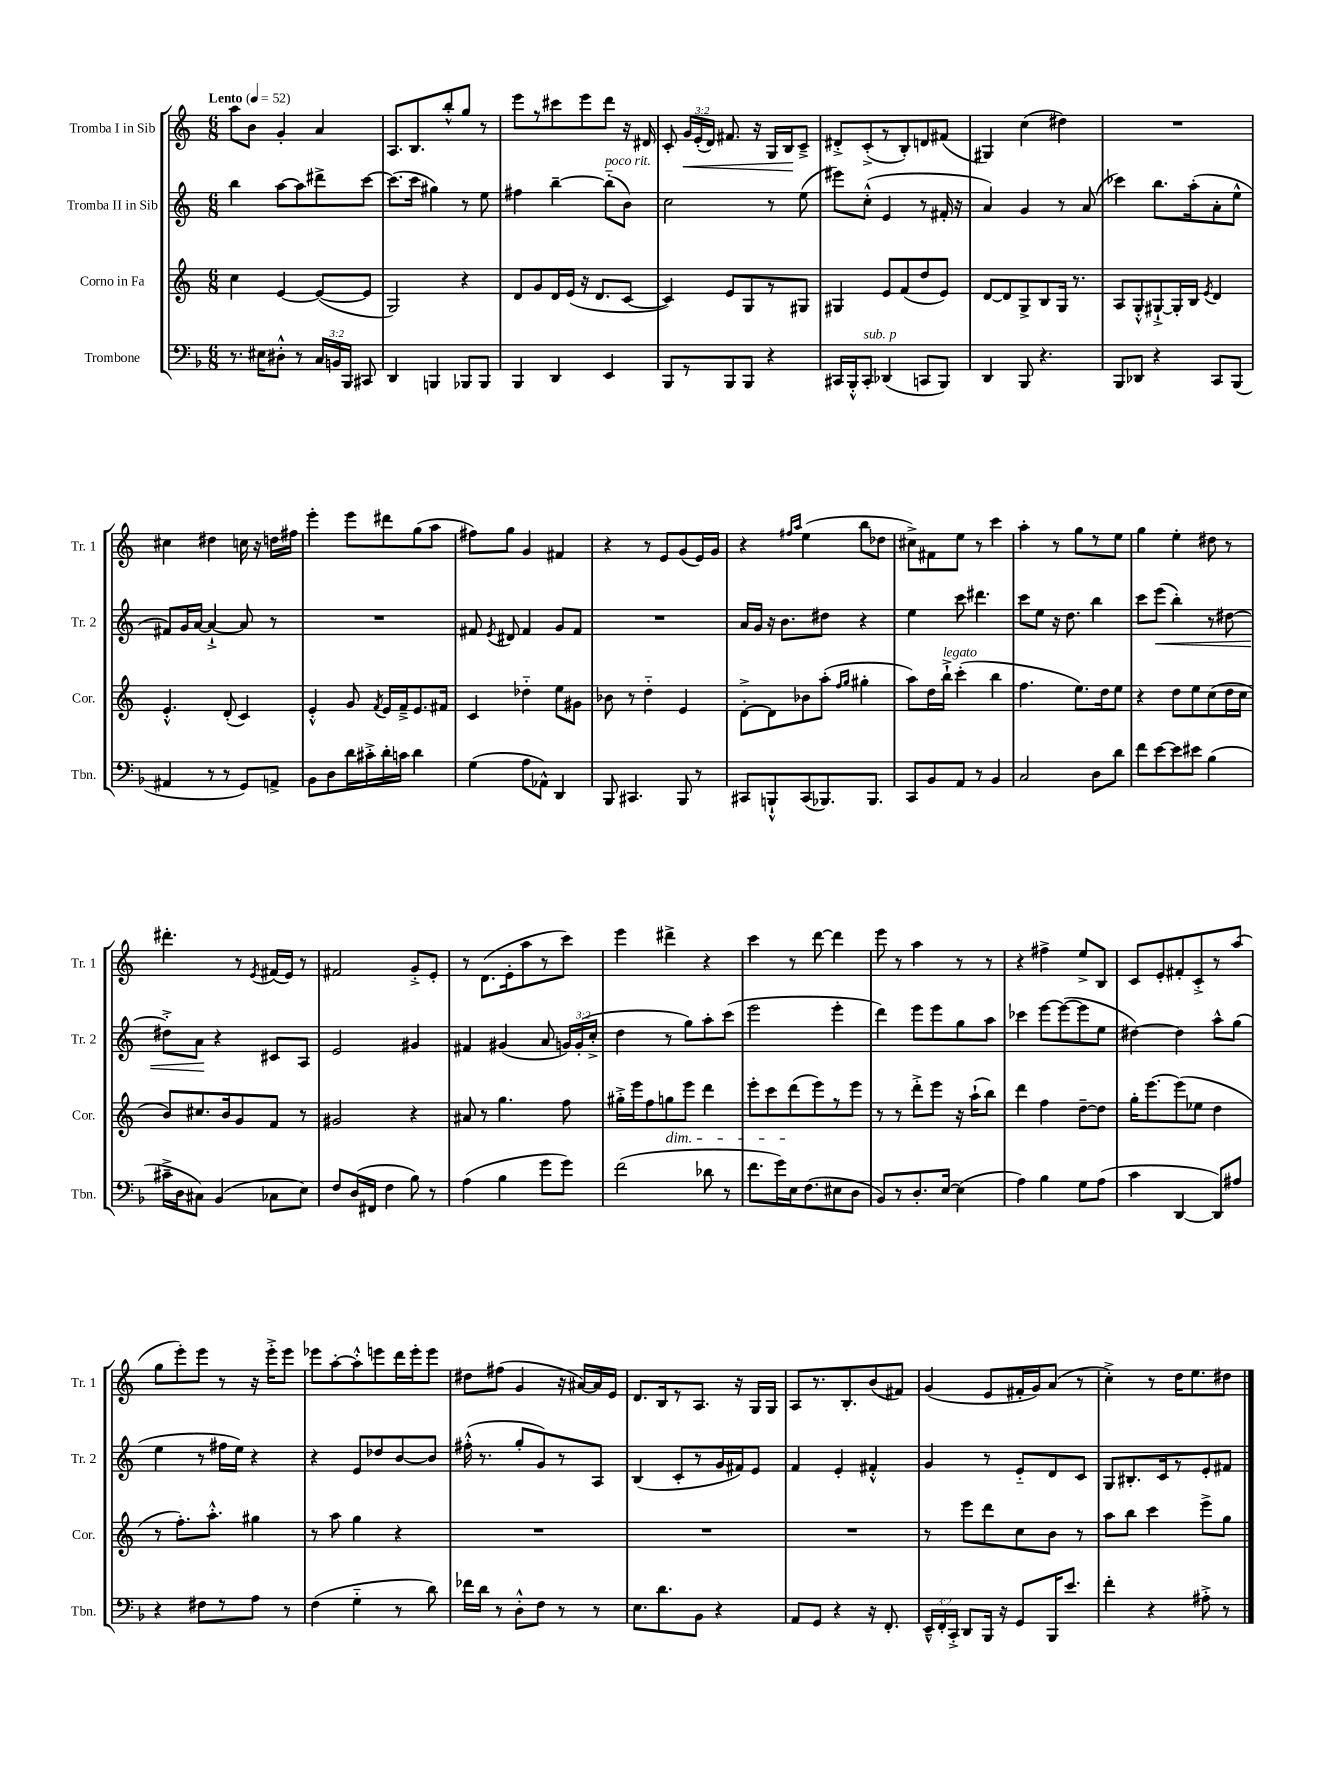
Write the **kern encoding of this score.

**kern	**kern	**kern	**dynam	**kern	**dynam
*part4	*part3	*part2	*part2	*part1	*part1
*staff4	*staff3	*staff2	*staff2	*staff1	*staff1
*I"Trombone	*I"Corno in Fa	*I"Tromba II in Sib	*	*I"Tromba I in Sib	*
*I'Tbn.	*I'Cor.	*I'Tr. 2	*	*I'Tr. 1	*
*clefF4	*clefG2	*clefG2	*	*clefG2	*
*k[b-]	*k[]	*k[]	*	*k[]	*
*M6/8	*M6/8	*M6/8	*	*M6/8	*
*MM52	*MM52	*MM52	*	*MM52	*
=1	=1	=1	=1	=1	=1
!	!	!	!	!LO:TX:a:B:t=Lento	!
8.r	4cc\	4bb\	.	8aa\L	.
.	.	.	.	8b\J	.
16E#X\KL	.	.	.	.	.
8D#X'^^\J	[4e/	[8aa\L	.	4g'/	.
8r	.	8aa\]	.	.	.
24C/LL	(8e/L_	8ddd#X^\	.	4a/	.
24BBn/	.	.	.	.	.
24BBB-/JJ	.	.	.	.	.
8CC#X/	8e/J]	[8ccc\J	.	.	.
=2	=2	=2	=2	=2	=2
4DD/	2G/)	(8.ccc\L]	.	8.A/L	.
.	.	16ccc\Jk	.	8.B/	.
4BBBn/	.	4gg#X\)	.	.	.
.	.	.	.	8bb'^^/	.
8BBB-X/L	4r	8r	.	8gg/J	.
8BBB-/J	.	8ee\	.	8r	.
=3	=3	=3	=3	=3	=3
4BBB-/	8d/L	4ff#X\	.	8eee\L	.
.	8g/	.	.	8r	.
4DD/	16d/L	[4bb~\	.	8ccc#X\	.
.	(16e/JJ	.	.	.	.
.	16r	.	.	8eee\	.
.	8.d/L	.	.	.	.
!	!	!LO:TX:a:i:t=poco rit.	!	!	!
4EE/	.	(8bb\L]	.	8ddd\J	.
.	[8c/J	8b\J)	.	16r	.
.	.	.	.	16d#X/	.
=4	=4	=4	=4	=4	=4
8BBB-/L	4c/])	2cc\	.	8c'/	.
!	!	!	!	!	!LO:HP:b
8r	.	.	.	24g/LL	<
.	.	.	.	(24e'/	.
.	.	.	.	24d/JJ)	.
8BBB-/	8e/L	.	.	8.f#X/	.
8BBB-/J	8G/	.	.	.	.
.	.	.	.	16r	.
4r	8r	8r	.	16G/LL	.
.	.	.	.	16B/J	.
.	8G#X/J	(8ee\	.	8c~^/J	[
=5	=5	=5	=5	=5	=5
16CC#X/LL	4G#X/	8eee#X\L)	.	8d#X'^/L	.
16BBB-'^^/J	.	.	.	.	.
!LO:TX:a:i:t=sub. p	!	!	!	!	!
8CC#'/J	.	(8cc'^^\J	.	(8c'^/	.
(4DD-X/	8e/L	4e/	.	8r	.
.	(8f/	.	.	8B'/)	.
8CCn/L	8dd/	8r	.	8dn/	.
8BBB-/J)	8e/J)	16f#X'/	.	(8f#X/J	.
.	.	16r	.	.	.
=6	=6	=6	=6	=6	=6
4DD/	[8d/L	4a/)	.	4G#X/)	.
.	8d/]	.	.	.	.
8BBB-/	8G^/	4g/	.	(4cc\	.
4.r	8B/	.	.	.	.
.	16G/Jk	8r	.	4dd#X\)	.
.	8.r	.	.	.	.
.	.	(8a/	.	.	.
=7	=7	=7	=7	=7	=7
8BBB-/L	8A/L	4ccc-X\)	.	2.r	.
8DD-X/J	8G'^^/	.	.	.	.
4r	[8G#X`^/	8.bb\L	.	.	.
.	16G#'/L]	.	.	.	.
.	16B/JJ	(16aa'\k	.	.	.
.	8qe/	.	.	.	.
8CC/L	4d/	8a'\	.	.	.
(8BBB-/J	.	8ee^^\J	.	.	.
!!LO:LB:g=z
=8	=8	=8	=8	=8	=8
4AA#X/	4.e'^^/	8f#X/L)	.	4cc#X\	.
.	.	16g/L	.	.	.
.	.	[16a/JJ	.	.	.
8r	.	4a`^/_	.	4dd#X\	.
8r	(8d'/	.	.	.	.
8GG/L)	4c/)	8a/]	.	16ccn\	.
.	.	.	.	16r	.
8AAn^/J	.	8r	.	16ddn\LL	.
.	.	.	.	16ff#X\JJ	.
=9	=9	=9	=9	=9	=9
8BB-\L	4e'^^/	2.r	.	4eee'\	.
8D\	.	.	.	.	.
16d\L	8g/	.	.	8eee\L	.
16c#X'^\	.	.	.	.	.
.	8qf/	.	.	.	.
16d'\	16e/LL	.	.	8ddd#X\	.
16cn\JJ	16f~^/J	.	.	.	.
4d\	8.e/	.	.	(8gg\	.
.	.	.	.	8aa\J	.
.	16f#X/Jk	.	.	.	.
=10	=10	=10	=10	=10	=10
(4G\	4c/	8f#X/	.	8ff#X\L)	.
.	.	8qe/	.	.	.
.	.	8d#X/	.	8gg\J	.
8A\L	4dd-X\	4f#/	.	4g/	.
8AA-X^^\J)	.	.	.	.	.
4DD/	8ee\L	8g/L	.	4f#X/	.
.	8g#X\J	8f#/J	.	.	.
=11	=11	=11	=11	=11	=11
8BBB-/	8b-X\	2.r	.	4r	.
4.CC#X/	8r	.	.	.	.
.	4dd\	.	.	8r	.
.	.	.	.	8e/L	.
8BBB-/	4e/	.	.	(8g/	.
8r	.	.	.	16e/L)	.
.	.	.	.	16g/JJ	.
=12	=12	=12	=12	=12	=12
8CC#X/L	[8d'^\L	16a/LL	.	4r	.
.	.	16g/JJ	.	.	.
8BBBn`^^/	8d\]	16r	.	.	.
.	.	8.b\L	.	.	.
.	.	.	.	16qqff#X/LL	.
.	.	.	.	16qqaa/JJ	.
(8CC#/	8b-X\	.	.	(4ee\	.
8.BBB-X/)	(8aa'\J	8dd#X\J	.	.	.
.	16qqff/LL	.	.	.	.
.	16qqgg/JJ	.	.	.	.
.	4gg#X'\	4r	.	8bb\L	.
8.BBB-/J	.	.	.	.	.
.	.	.	.	8dd-X\J	.
=13	=13	=13	=13	=13	=13
8CC/L	8aa\L)	4ee\	.	8cc#X^\L)	.
8BB-/	16dd\L	.	.	8f#X\	.
!	!LO:TX:a:i:t=legato	!	!	!	!
.	16bb`^\JJ	.	.	.	.
8AA/J	(4ccc'\	8ccc\	.	8ee\J	.
8r	.	4.ddd#X\	.	8r	.
4BB-/	4bb\	.	.	4ccc\	.
=14	=14	=14	=14	=14	=14
2C/	4.ff\	8ccc\L	.	4aa'\	.
.	.	8ee\J	.	.	.
.	.	16r	.	8r	.
.	.	8.dd\	.	.	.
.	8.ee\L)	.	.	8gg\L	.
8D\L	.	4bb\	.	8r	.
.	16dd\k	.	.	.	.
8d\J	8ee\J	.	.	8ee\J	.
=15	=15	=15	=15	=15	=15
8f\L	4r	8ccc\L	.	4gg\	.
!	!	!	!LO:HP:b	!	!
[8e\	.	(8eee\J	<	.	.
8e\]	8dd\L	4bb'\)	.	4ee'\	.
8e#X\J	8ee\	.	.	.	.
(4B-\	(8cc\	8r	.	8dd#X\	.
.	16dd\L	[8dd#X\	.	8r	.
.	16cc\JJ	.	.	.	.
!!LO:LB:g=z
=16	=16	=16	=16	=16	=16
16c#X~^\LL	8b/L)	8dd#X'^\L]	.	4.ddd#X'\	.
16D\J	.	.	.	.	.
8C#X\J)	8.cc#X/	8a\J	.	.	.
(4BB-/	.	4r	[	.	.
.	16b/k	.	.	.	.
.	8g/	.	.	8r	.
.	.	.	.	8qe/	.
8C-X\L	8f/J	8c#X/L	.	(16f#X/LL	.
.	.	.	.	16e/JJ)	.
8E\J)	8r	8A/J	.	8r	.
=17	=17	=17	=17	=17	=17
8F/L	2g#X/	2e/	.	2f#X/	.
(16D/L	.	.	.	.	.
16FF#X/JJ	.	.	.	.	.
4F\	.	.	.	.	.
8B-\)	4r	4g#X/	.	8g'^/L	.
8r	.	.	.	8e'/J	.
=18	=18	=18	=18	=18	=18
(4A\	8a#X/	4f#X/	.	8r	.
.	8r	.	.	(8.d\L	.
4B-\	4.gg\	(4g#X/	.	.	.
.	.	.	.	16e'\k	.
.	.	.	.	8aa\	.
8g\L	.	8a/	.	8r	.
8g\J)	8ff\	24gn/LL)	.	8ccc\J)	.
.	.	(24g'/	.	.	.
.	.	24cc'^/JJ	.	.	.
=19	=19	=19	=19	=19	=19
(2f\	16gg#X'^\LL	4dd\	.	4eee\	.
.	16eee\J	.	.	.	.
.	8ff\	.	.	.	.
!	!LO:TX:b:i:t=dim.	!	!	!	!
.	8ggn\	8r	.	4ddd#X^\	.
.	8eee\J	8gg\L)	.	.	.
8d-X\	4ddd\	8aa'\	.	4r	.
8r	.	(8ccc\J	.	.	.
=20	=20	=20	=20	=20	=20
8.f\L	8eee'\L	2eee\	.	4ccc\	.
.	8ccc\	.	.	.	.
16g\L)	.	.	.	.	.
16E\J	(8ddd\	.	.	8r	.
(8.F\	.	.	.	.	.
.	8eee\)	.	.	[8ddd\	.
8E#X\	8r	4eee'\	.	4ddd\]	.
8D\J	8eee\J	.	.	.	.
=21	=21	=21	=21	=21	=21
8BB-/L)	8r	4ddd\)	.	8eee\	.
8r	8r	.	.	8r	.
8.D'/	8ddd'^\L	8eee\L	.	4aa\	.
.	8eee\J	8eee\	.	.	.
[16E/Jk	.	.	.	.	.
(4E\]	16r	8gg\	.	8r	.
.	(16aa`\KL	.	.	.	.
.	8bb\J)	8aa\J	.	8r	.
=22	=22	=22	=22	=22	=22
4A\)	4ddd\	4ccc-X\	.	4r	.
4B-\	4ff\	[8eee\L	.	4ff#X^\	.
.	.	(8eee\_	.	.	.
8G\L	[8dd~\L	8eee\]	.	8ee^/L	.
(8A\J	8dd\J]	8ee\J	.	8B/J	.
=23	=23	=23	=23	=23	=23
4c\	16gg'\KL	[4dd#X\)	.	8c/L	.
.	[8.eee\	.	.	.	.
.	.	.	.	8e'/	.
[4DD/	(8eee\]	4dd#\]	.	8f#X'/	.
.	8ee-X\J	.	.	8c'^/	.
8DD/L])	4dd\	8aa^^\L	.	8r	.
8A#X/J	.	(8gg\J	.	(8aa/J	.
!!LO:LB:g=z
=24	=24	=24	=24	=24	=24
4r	8r	4ee\	.	8gg\L	.
.	8.ff'\L)	.	.	8eee'\)	.
8F#X\L	.	8r	.	8eee\J	.
.	8.aa'^^\J	.	.	.	.
8r	.	16ff#X\LL	.	8r	.
.	.	16ee\JJ)	.	.	.
8A\J	4gg#X\	4r	.	16r	.
.	.	.	.	16eee'^\KL	.
8r	.	.	.	8eee\J	.
=25	=25	=25	=25	=25	=25
(4F\	8r	4r	.	8eee-X\L	.
.	8aa\	.	.	[8aa'\	.
4G\	4gg\	8e/L	.	8aa'^^\]	.
.	.	8dd-X/	.	8eeen\	.
8r	4r	[8b/	.	16ddd\L	.
.	.	.	.	16eee'\J	.
8d\)	.	8b/J]	.	8eee\J	.
=26	=26	=26	=26	=26	=26
16f-X\LL	2.r	(16ff#X'^^\	.	8dd#X\L	.
16d\JJ	.	8.r	.	.	.
8r	.	.	.	(8ff#X\J	.
8D'^^\L	.	8gg'/L	.	4g/	.
8F\J	.	8g/)	.	.	.
8r	.	8r	.	16r	.
.	.	.	.	[16a#X/LL)	.
8r	.	8A/J	.	16a#/]	.
.	.	.	.	16e/JJ	.
=27	=27	=27	=27	=27	=27
8.E\L	2.r	(4B/	.	8.d/L	.
8.d\	.	.	.	16B/k	.
.	.	8c'/L	.	8r	.
8BB-\J	.	8r	.	8.A/J	.
4r	.	16g/L	.	.	.
.	.	16f#X/J)	.	16r	.
.	.	8e/J	.	16G/LL	.
.	.	.	.	16G/JJ	.
=28	=28	=28	=28	=28	=28
8AA/L	2.r	4f/	.	8A/L	.
8GG/J	.	.	.	8.r	.
4r	.	4e'/	.	.	.
.	.	.	.	8.B'/	.
16r	.	4f#X'^^/	.	(8b/	.
8.FF'/	.	.	.	.	.
.	.	.	.	8f#X/J)	.
=29	=29	=29	=29	=29	=29
24EE~^^/LL	8r	4g/	.	(4g/	.
24FF'/	.	.	.	.	.
24CC'^/JJ	.	.	.	.	.
8DD/L	8eee\L	.	.	.	.
16BBB-/Jk	8ddd\	8r	.	8e/L	.
16r	.	.	.	.	.
8GG/L	8cc\	8e/L	.	16f#X'/L	.
.	.	.	.	16g/J)	.
16BBB-/K	8b\J	8d/	.	(8a/J	.
8.e/J	.	.	.	.	.
.	8r	8c/J	.	8r	.
=30	=30	=30	=30	=30	=30
4f'\	8aa\L	8G/L	.	4cc'^\)	.
.	8bb\J	8.B#X'/	.	.	.
4r	4ccc\	.	.	8r	.
.	.	16c/k	.	.	.
.	.	8r	.	16dd\KL	.
.	.	.	.	8.ee\	.
8A#X'^\	8eee^\L	8e'/	.	.	.
8r	8gg\J	8f#X/J	.	8dd#X\J	.
==	==	==	==	==	==
*-	*-	*-	*-	*-	*-
